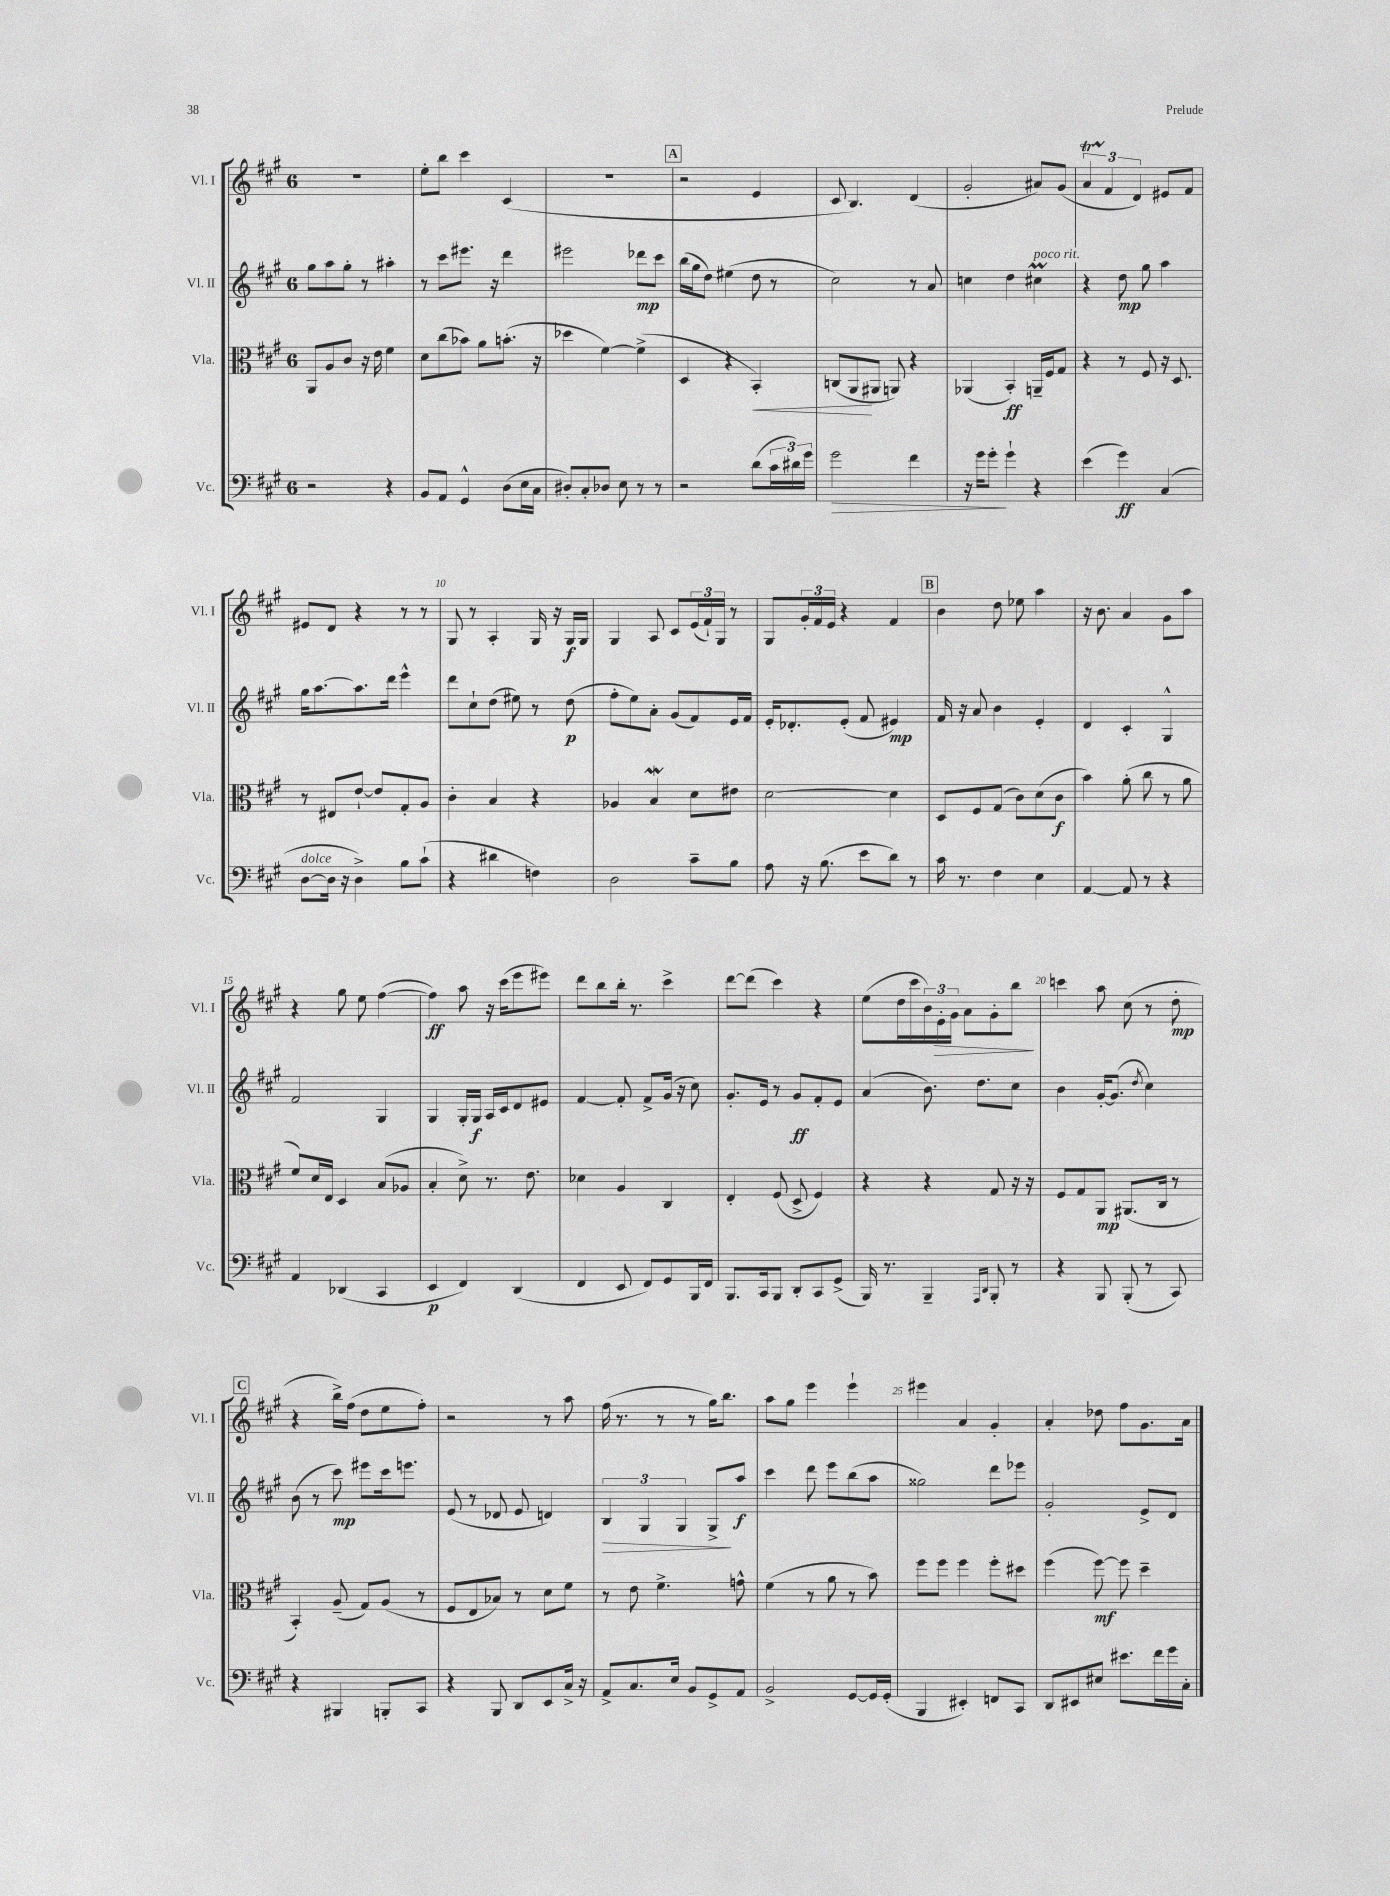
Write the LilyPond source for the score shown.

<<
\new StaffGroup <<
\new Staff = "s0" \with { instrumentName = "Vl. I" shortInstrumentName = "Vl. I" } {
    \clef treble \key a \major \once \override Staff.TimeSignature.style = #'single-digit \time 6/8
    R2. |
    e''8-. b''8 cis'''4 cis'4( |
    r2. |
    \mark \markup { \box "A" } r2 e'4 |
    cis'8 b4.) d'4( |
    gis'2-. ais'8) gis'8( |
    \tuplet 3/2 { a'4\startTrillSpan fis'4\stopTrillSpan d'4) } eis'8 fis'8 |
    eis'8 d'8 r4 r8 r8 |
    gis8 r8 a4-. gis16 r16 gis16\f gis16 |
    gis4 a8 cis'8 \tuplet 3/2 { e'16( fis'16-!) gis16 } r8 |
    gis8 \tuplet 3/2 { gis'16-. fis'16 e'16 } r4 fis'4 |
    \mark \markup { \box "B" } b'4 d''8 ees''8 a''4 |
    r16 b'8. a'4 gis'8 a''8 |
    r4 gis''8 e''8 fis''4~( |
    fis''4\ff) a''8 r16 cis'''16( e'''8 eis'''8) |
    d'''8 b''8 b''16-. r8. cis'''4-> |
    d'''8~ d'''8( cis'''4) r4 |
    e''8( d''16 cis'''16 \tuplet 3/2 { b'16) e'16-.\> gis'16 } a'8 gis'8-. b''8\! |
    c'''4 a''8 cis''8( r8 d''8-.\mp |
    \mark \markup { \box "C" } r4 b''16->) fis''16( d''8 e''8 fis''8-.) |
    r2 r8 a''8 |
    fis''16( r8. r8 r8 gis''16) b''8. |
    a''8 gis''8 e'''4 e'''4-! |
    eis'''4 a'4 gis'4-. |
    a'4-. des''8 fis''8 gis'8. a'16 \bar "|." |
}
\new Staff = "s1" \with { instrumentName = "Vl. II" shortInstrumentName = "Vl. II" } {
    \clef treble \key a \major \once \override Staff.TimeSignature.style = #'single-digit \time 6/8
    gis''8 a''8 gis''8-. r8 ais''4-. |
    r8 cis'''8 eis'''8. r16 d'''4 |
    eis'''2 des'''8\mp cis'''8 |
    \mark \markup { \box "A" } b''16( gis''16 d''8) eis''4( d''8 r8 |
    cis''2) r8 a'8 |
    c''4 d''4 cis''4\prall^\markup { \italic "poco rit." } |
    r4 d''8\mp gis''8 a''4 |
    gis''16 a''8.~ a''8. d'''16 e'''4-^ |
    d'''8 cis''8-! d''8( eis''8) r8 d''8\p( |
    fis''8-. e''8) a'8-. gis'8( fis'8) e'16 fis'16 |
    e'16-. des'8.-. e'8-.( fis'8 eis'4\mp) |
    \mark \markup { \box "B" } fis'16 r16 a'8 b'4 e'4-. |
    d'4 cis'4-. gis4-^ |
    fis'2 gis4 |
    gis4 gis16-. gis16\f a16 cis'16 d'8 eis'8 |
    fis'4~ fis'8-. fis'8-> gis'16( r16 cis''8) |
    gis'8.-. e'16 r8 gis'8\ff fis'8-. e'8 |
    a'4( b'8.) d''8. cis''8 |
    b'4 gis'16~-. gis'8.( \acciaccatura { d''8 } cis''4) |
    \mark \markup { \box "C" } b'8( r8 cis'''8\mp) eis'''8 cis'''16 e'''8. |
    e'8( r8 des'8 e'8 d'4) |
    \tuplet 3/2 { b4\> gis4 gis4 } gis8->\! a''8\f |
    cis'''4 d'''8 e'''8 b''8( a''8 |
    gisis''2) d'''8 ees'''8 |
    gis'2-. e'8-> d'8 \bar "|." |
}
\new Staff = "s2" \with { instrumentName = "Vla." shortInstrumentName = "Vla." } {
    \clef alto \key a \major \once \override Staff.TimeSignature.style = #'single-digit \time 6/8
    a,8 a8 cis'8 r16 e'16 fis'4 |
    d'8 cis''8( bes'8) a'8 b'8.-.( r16 |
    des''4 fis'4~) fis'4->( |
    \mark \markup { \box "A" } d4 r4 b,4-.\<) |
    c8( a,8\! ais,8 a,8) r4 |
    aes,4( b,4-.\ff) a,16-- fis16 gis8 |
    r4 r8 fis8 r16 d8. |
    r8 eis8 e'8~-! e'8 gis8-. a8 |
    cis'4-. b4 r4 |
    aes4 b4\mordent d'8 eis'8 |
    d'2~ d'4 |
    \mark \markup { \box "B" } d8 fis8 gis8( cis'8) d'8( cis'8\f |
    b'4) a'8-.( cis''8 r8 a'8 |
    fis'8) d'16 e16 d4 b8( aes8 |
    b4-. d'8->) r8. e'8. |
    des'4 a4 cis4 |
    e4-. fis8( d8-> fis4) |
    r4 r4 gis8 r16 r16 |
    fis8 gis8 a,8\mp ais,8.( cis16 r8 |
    \mark \markup { \box "C" } b,4-.) a8--( gis8) a8( r8 |
    fis8 e8 bes8) r8 d'8 fis'8 |
    r8 e'8 fis'4.-> g'8-^ |
    fis'4( r8 a'8 r8 b'8) |
    fis''8 fis''8 fis''4 fis''8-. dis''8 |
    fis''4( fis''8~\mf) fis''8 d''4-- \bar "|." |
}
\new Staff = "s3" \with { instrumentName = "Vc." shortInstrumentName = "Vc." } {
    \clef bass \key a \major \once \override Staff.TimeSignature.style = #'single-digit \time 6/8
    r2 r4 |
    b,8 a,8 gis,4-^ d8( e16 cis16 |
    dis8-.) cis8-. des8 e8 r8 r8 |
    \mark \markup { \box "A" } r2 d'8( \tuplet 3/2 { cis'16 dis'16) gis'16 } |
    gis'2\> fis'4 |
    r16 gis'16 gis'8-.\! gis'4-! r4 |
    e'4( gis'4\ff) cis4( |
    d8~^\markup { \italic "dolce" } d16 r16 d4->) b8 cis'8-!( |
    r4 dis'4 f4) |
    d2 cis'8-- b8 |
    a8 r16 b8.( e'8 d'8) r8 |
    \mark \markup { \box "B" } cis'16 r8. fis4 e4 |
    a,4~ a,8 r8 r4 |
    a,4 des,4( cis,4 |
    e,4\p fis,4) d,4( |
    fis,4 e,8 fis,8) gis,8 b,,16 fis,16 |
    b,,8. cis,16 b,,8 d,8-. cis,8 gis,8->( |
    b,,16) r8. b,,4-- \grace { a,,16 d,16 } b,,8-. r8 |
    r4 b,,8 b,,8-.( r8 cis,8) |
    \mark \markup { \box "C" } r4 bis,,4 b,,8-. cis,8 |
    r4 b,,8 d,8 e,8 cis16-> r16 |
    a,8-> cis8. e16 b,8 gis,8-> a,8 |
    b,2-> gis,8~ gis,16 gis,16-.( |
    b,,4 eis,4-.) f,8 cis,8 |
    d,8 eis,8 eis8 eis'8. fis'16 gis'16 cis16-. \bar "|." |
}
>>
>>
\layout { \context { \Score currentBarNumber = #2 \override BarNumber.break-visibility = ##(#f #t #t) barNumberVisibility = #(every-nth-bar-number-visible 5) } }
